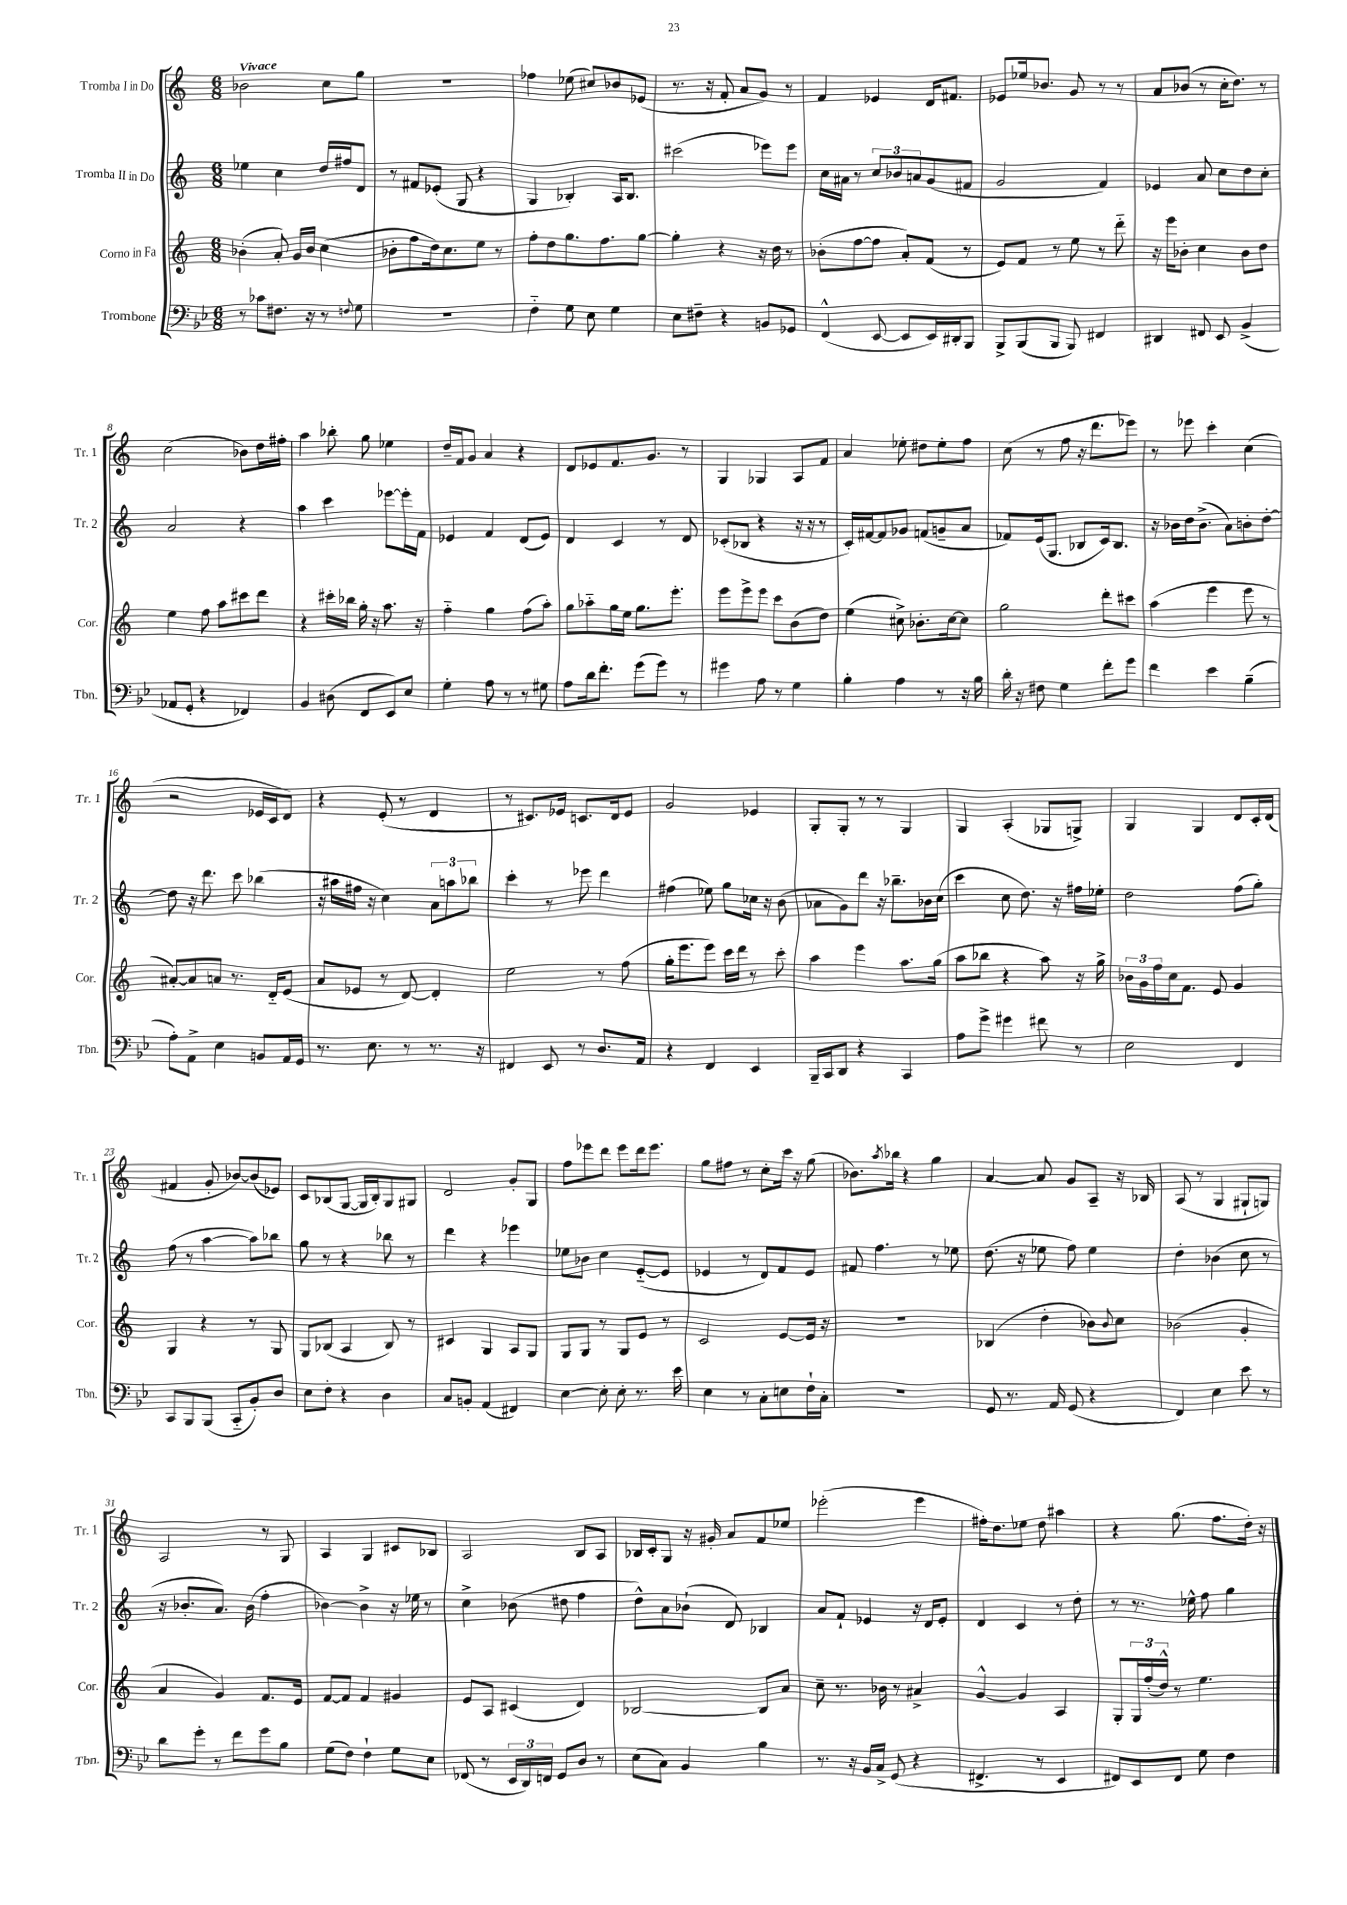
<<
\new StaffGroup <<
\new Staff = "s0" \with { instrumentName = "Tromba I in Do" shortInstrumentName = "Tr. 1" } {
    \clef treble \key c \major \numericTimeSignature \time 6/8 \tempo "Vivace"
    bes'2 c''8 g''8 |
    R2. |
    fes''4 ees''8( cis''8) bes'8 ees'8( |
    r8. r16 f'8-. a'8 g'8) r8 |
    f'4 ees'4 d'16 fis'8. |
    ees'8 ees''16 bes'8. g'8 r8 r8 |
    a'8 bes'8( r8 c''16-. d''8.) r8 |
    c''2( bes'8) d''16 fis''16-. |
    a''4 bes''8-. g''8 ees''4 |
    d''16-- f'16 g'8 a'4 r4 |
    d'8 ees'8 f'8. g'8. r8 |
    g4 ges4 a8 f'8 |
    a'4 ees''8-. dis''8 ees''8-. f''8 |
    c''8( r8 f''8 r16 d'''8. ees'''8) |
    r8 ees'''8 c'''4-. c''4( |
    r2 ees'16 c'16 d'8) |
    r4 e'8-.( r8 d'4 |
    r8 cis'8.) ees'16 c'8. d'16 ees'8 |
    g'2 ees'4 |
    g8-. g8-. r8 r8 g4 |
    g4 a4-.( ges8 g8->) |
    g4 g4 d'8 c'16-. d'16( |
    fis'4 g'8-. bes'8~) bes'8( ees'8) |
    c'8 bes8( g8~ g16 bes16-.) g8 gis8 |
    d'2 g'8-. g8 |
    f''8 ees'''8 d'''8 ees'''8 d'''16 ees'''8. |
    g''8 fis''8 r8 c''8-. c'''16 r16 g''8( |
    bes'8.) \acciaccatura { a''8 } bes''16 r4 g''4 |
    a'4~ a'8 g'8 a8-- r16 bes16 |
    a8( r8 g4 gis8-! g8) |
    a2 r8 g8 |
    a4 g4 cis'8 bes8 |
    a2 b8 a8 |
    bes16 c'16-. g8 r16 gis'16-. a'8 f'8 ees''8 |
    ees'''2-.( ees'''4 |
    fis''16-.) d''8. ees''8 d''8 ais''4 |
    r4 g''8.( f''8. d''16-.) r16 \bar "|." |
}
\new Staff = "s1" \with { instrumentName = "Tromba II in Do" shortInstrumentName = "Tr. 2" } {
    \clef treble \key c \major \numericTimeSignature \time 6/8
    ees''4 c''4 d''16 fis''16 d'8 |
    r8 fis'8 ees'8-.( g8 r4 |
    g4 bes4-.) a16 bes8. |
    cis'''2( ees'''8) ees'''8 |
    c''16 ais'16 r8 \tuplet 3/2 { c''8 bes'8 a'8 } g'8( fis'8 |
    g'2 f'4) |
    ees'4 a'8 c''8 d''8 c''8-. |
    a'2 r4 |
    a''4 c'''4 ees'''8~ ees'''16-. f'16 |
    ees'4 f'4 d'8( ees'8) |
    d'4 c'4 r8 d'8 |
    ces'8-.( bes8 r4 r16 r16 r8 |
    c'16-.) fis'16~ fis'8 ges'8 f'8( g'8-- a'8 |
    fes'8) e'16( g8. bes8 c'16) bes8. |
    r16 bes'16 d''16 bes'8.->( a'8) b'8-. d''8~-. |
    d''8 r16 d'''8. c'''8 bes''4( |
    r16 ais''16 fis''16 r16 c''4) \tuplet 3/2 { a'8 a''8 bes''8 } |
    c'''4-. r8 ees'''8 d'''4 |
    fis''4( ees''8) g''8 ces''16 r16 b'8( |
    aes'8 g'8) d'''8 r16 bes''8.-- bes'16 c''16( |
    c'''4 c''8 d''8.) r16 fis''16 ees''16-. |
    d''2 f''8( g''8-.) |
    f''8( r8 a''4~ a''8) bes''8 |
    g''8 r8 r4 bes''8 r8 |
    d'''4 r4 ees'''4 |
    ees''8 bes'8 c''4 e'8~-_( e'8 |
    ees'4 r8 d'8) f'8 ees'8 |
    fis'8 f''4. r8 ees''8 |
    d''8.( r16 ees''8 f''8) ees''4 |
    d''4-. bes'4( c''8 r8 |
    r16 bes'8.-. a'8.) bes'16( f''4-. |
    bes'4~) bes'4-> r16 ees''16 r8 |
    c''4-> bes'8( dis''8 f''4 |
    d''8-^) a'8 bes'8-!( d'8) bes4 |
    a'8 f'8-! ees'4 r16 d'16 ees'8-. |
    d'4 c'4 r8 d''8-. |
    r8 r8. ees''16-^ f''8 g''4 \bar "|." |
}
\new Staff = "s2" \with { instrumentName = "Corno in Fa" shortInstrumentName = "Cor." } {
    \clef treble \key c \major \numericTimeSignature \time 6/8
    bes'4-.( a'8-.) g'16 bes'16 c''4( |
    bes'8-. f''8 d''16) c''8. e''8 r8 |
    f''8-. d''8 g''8. f''8. g''8~ |
    g''4-. r4 r16 d''16 r8 |
    bes'8-.( f''8~ f''8 a'8-.) f'8( r8 |
    e'8) f'8 r8 e''8 r8 d'''8-_ |
    r16 e'''16 bes'8-. c''4 bes'8 d''8 |
    e''4 f''8 a''8 cis'''8 d'''8 |
    r4 cis'''16-. bes''16 g''16-. r16 a''8. r16 |
    f''4-_ g''4 f''8( a''8-.) |
    g''8 aes''8-_ g''16 e''16 g''8. e'''8.-. |
    e'''8 e'''8-> e'''8 c'''8 b'8( d''8) |
    e''4( cis''8->) bes'8.-. cis''16~ cis''8 |
    g''2 d'''8-. cis'''8 |
    a''4( e'''4 e'''8 r8 |
    ais'8~-.) ais'8 a'8 r8. d'16-_ e'8( |
    a'8 ees'8 r8 d'8~) d'4-. |
    e''2 r8 f''8( |
    g''16-. e'''8. e'''8) c'''16 d'''16 r8 c'''8-. |
    a''4 e'''4 a''8. g''16( |
    a''8 bes''8 r4 a''8) r16 g''16-> |
    \tuplet 3/2 { bes'16 g'16 f''16 } c''16 f'8. e'8 g'4 |
    g4 r4 r8 g8 |
    g8 bes8( a4 bes8) r8 |
    cis'4 g4 a8 g8 |
    g8 g8 r8 g8 e'8 r8 |
    c'2 e'8~ e'16 r16 |
    R2. |
    bes4( d''4-. bes'8) \appoggiatura { bes'8 } c''8 |
    bes'2( g'4-. |
    a'4 g'4) f'8. e'16 |
    f'8~ f'8 f'4 gis'4 |
    e'8 a8 cis'4( d'4) |
    bes2~ bes8 a'8 |
    c''8-- r8. bes'16 r8 ais'4-> |
    g'4~-^ g'4 a4 |
    g8-. \tuplet 3/2 { g16 f''16-.( d''16-^) } r8 e''4. \bar "|." |
}
\new Staff = "s3" \with { instrumentName = "Trombone" shortInstrumentName = "Tbn." } {
    \clef bass \key bes \major \numericTimeSignature \time 6/8
    r8 ces'8 fis8. r16 r8 \appoggiatura { f8 } g8 |
    R2. |
    f4-_ g8 ees8 g4 |
    ees8 fis8-- r4 b,8 ges,8 |
    f,4-^( ees,8~ ees,8 ees,16) dis,16-. bes,,8 |
    bes,,8-> bes,,8( bes,,8 bes,,8) fis,4 |
    dis,4 fis,8 ees,8 bes,4->( |
    aes,8 g,8-. r4 fes,4) |
    bes,4 dis8( f,8 ees,8) ees8 |
    g4-. a8 r8 r8 gis8 |
    a8 d'16 f'8.-. g'8( g'8) r8 |
    gis'4 a8 r8 g4 |
    bes4-. a4 r8 r16 bes16 |
    d'16-. r16 fis8 g4 f'8-. g'8 |
    f'4 ees'4 bes4--( |
    a8-.) a,8-> ees4 b,8 a,16 g,16 |
    r8. ees8. r8 r8. r16 |
    fis,4 ees,8 r8 d8. a,16 |
    r4 f,4 ees,4 |
    bes,,16-- c,16 d,8 r4 c,4 |
    a8 g'8-> gis'4 fis'8 r8 |
    ees2 f,4 |
    c,8 bes,,8 bes,,8( c,8-_ bes,8-.) d8 |
    ees8 f8-. r4 d4 |
    c8 b,8-. a,4( fis,4) |
    ees4~ ees8-. ees8-. r8. ees'16 |
    ees4 r8 c8-. e8 f16-! c16-. |
    R2. |
    g,8 r8. a,16 g,8( r4 |
    f,4) ees4 ees'8 r8 |
    d'8 g'8-. r8 f'8 g'8 bes8 |
    g8( f8) f4-! g8 ees8 |
    fes,8( r8 \tuplet 3/2 { ees,16 d,16) f,16 } g,8 d8 r8 |
    ees8( c8) bes,4 bes4 |
    r8. r16 bes,16 c16-> g,8( r4 |
    fis,4.-> r8 ees,4 |
    fis,8) ees,8 fis,8 g8 f4 \bar "|." |
}
>>
>>
